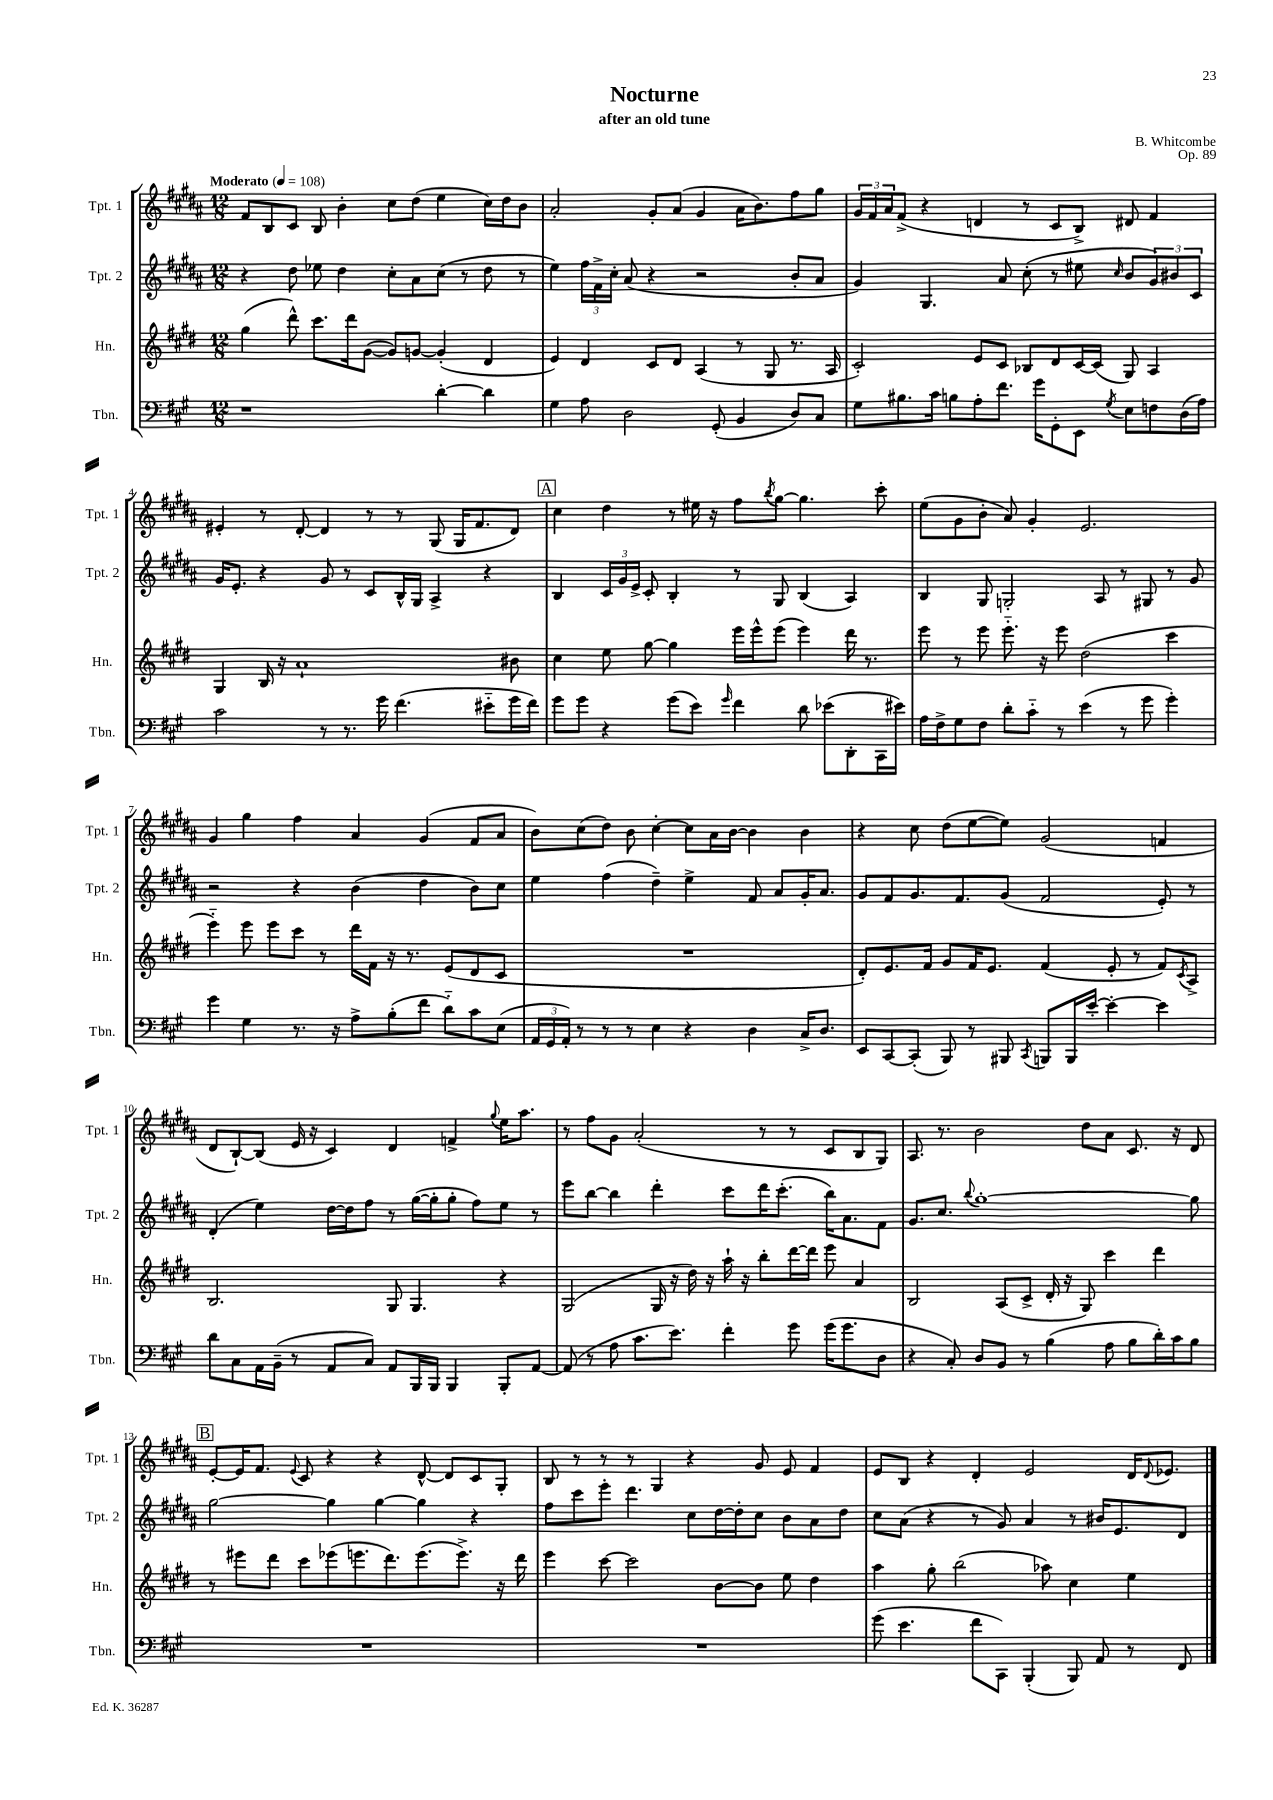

**kern	**kern	**kern	**kern
*part4	*part3	*part2	*part1
*staff4	*staff3	*staff2	*staff1
*I"Tbn.	*I"Hn.	*I"Tpt. 2	*I"Tpt. 1
*I'Tbn.	*I'Hn.	*I'Tpt. 2	*I'Tpt. 1
*clefF4	*clefG2	*clefG2	*clefG2
*k[f#c#g#]	*k[f#c#g#d#]	*k[f#c#g#d#a#]	*k[f#c#g#d#a#]
*M12/8	*M12/8	*M12/8	*M12/8
*MM108	*MM108	*MM108	*MM108
=1	=1	=1	=1
!	!	!	!LO:TX:a:B:t=Moderato
1r	(4gg#\	4r	8f#/L
.	.	.	8B/
.	8ddd#^^\)	8dd#\	8c#/J
.	8.ccc#\L	8ee-X\	8B/
.	.	4dd#\	4b'\
.	16ddd#\k	.	.
.	([8g#\J	.	.
.	8g#/L])	8cc#'\L	8cc#\L
.	[8gn/J	8a#\	(8dd#\J
[4d'\	(4g'/]	(8cc#\J	4ee\
.	.	8r	.
4d\]	4d#/	8dd#\	16cc#\LL)
.	.	.	16dd#\J
.	.	8r	8b\J
=2	=2	=2	=2
4G#\	4e/)	4ee\)	2a#'/
8A\	4d#/	24ff#\LL	.
.	.	24f#^\	.
.	.	24cc#'\JJ	.
2D\	.	(8a#/	.
.	8c#/L	4r	8g#'/L
.	8d#/J	.	(8a#/J
.	(4A/	2r	4g#/
(8GG#'/	.	.	.
4BB/	8r	.	16a#\KL
.	.	.	8.b\)
.	8G#/	.	.
8D/L)	8.r	8b'/L	8ff#\
8C#/J	.	8a#/J	8gg#\J
.	16A/	.	.
=3	=3	=3	=3
8G#\L	2c#'/)	4g#/)	24g#/LL
.	.	.	24f#/
.	.	.	24a#/J
8.B#X\	.	.	(8f#^/J
.	.	4.G#/	4r
16c#\Jk	.	.	.
8Bn\L	.	.	.
8A'\	8e/L	.	4dn/
8.f#\J	8c#/J	8a#/	.
.	8B-X/L	(8cc#'\	8r
16g#\KL	.	.	.
8GG#'\	8d#/	8r	8c#/L
8EE\J	[16c#/L	8ee#X\	8B^/J)
.	(16c#/JJ]	.	.
8qG#/	.	16qqcc#/	.
8E\L	8G#/)	8b/L	8d#X/
8Fn\	4A/	12g#/)	4f#/
.	.	12b#X/	.
(16D\L	.	.	.
.	.	12c#/J	.
16A\JJ)	.	.	.
!!LO:LB:g=z
=4	=4	=4	=4
2c#\	4G#/	16g#/KL	4e#X'/
.	.	8.e'/J	.
.	16B/	4r	8r
.	16r	.	.
.	1a`	.	[8d#'/
8r	.	8g#/	4d#/]
8.r	.	8r	.
.	.	8c#/L	8r
16g#\	.	.	.
(4.f#\	.	16B^^/L	8r
.	.	16G#/JJ	.
.	.	4A#^/	(8G#/
.	.	.	16G#/KL
.	.	.	8.f#/
8e#X\L	.	4r	.
16g#\L	8b#X\	.	8d#/J)
16f#\JJ)	.	.	.
!!LO:REH:place=s1:t=A
=5	=5	=5	=5
8g#\L	4cc#\	4B/	4cc#\
8g#\J	.	.	.
4r	8ee\	24c#/LL	4dd#\
.	.	24g#/	.
.	.	24e^/JJ	.
.	[8gg#\	8c#'/	.
(8g#\L	4gg#\]	4B'/	8r
8e\J)	.	.	16ee#X\
.	.	.	16r
16qqg#/	.	.	.
4f#\	16eee\LL	8r	8ff#\L
.	16eee^^\J	.	.
.	.	.	8qbb/
.	(8eee\J	8G#/	[8gg#\J
8d\	4eee\)	(4B/	4.gg#\]
(8e-X\L	.	.	.
8DD'\	16ddd#\	4A#/)	.
.	8.r	.	.
16CC#\L	.	.	8ccc#'\
16e#X\JJ)	.	.	.
=6	=6	=6	=6
16A\LL	8eee\	4B/	(8ee\L
16F#^\J	.	.	.
8G#\	8r	.	8g#\
8F#\J	8eee\	8G#/	8b'\J
8d'\L	8.eee\	2Gn'/	8a#/)
8c#\J	.	.	4g#'/
.	16r	.	.
8r	8eee\	.	.
(4e\	(2dd#\	.	2.e/
.	.	8A#/	.
8r	.	8r	.
8g#\	.	8G#X/	.
4g#'\)	4ccc#\	8r	.
.	.	8g#/	.
!!LO:LB:g=z
=7	=7	=7	=7
4g#\	4eee\)	2r	4g#/
4G#\	8eee\	.	4gg#\
.	8eee\L	.	.
8.r	8ccc#\J	4r	4ff#\
.	8r	.	.
16r	.	.	.
8A^\L	16ddd#\LL	(4b\	4a#/
.	16f#\JJ	.	.
(8B'\	16r	.	.
.	8.r	.	.
8f#\J	.	4dd#\	(4g#/
8d\L)	(8e/L	.	.
8c#\	8d#/	8b\L)	8f#/L
(8E\J	8c#/J	8cc#\J	8a#/J
=8	=8	=8	=8
24AA/LL	1.r	4ee\	8b\L)
24GG#/	.	.	.
24AA'/JJ)	.	.	.
8r	.	.	(8cc#\
8r	.	(4ff#\	8dd#\J)
8r	.	.	8b\
4E\	.	4dd#~\)	[4cc#'\
4r	.	4ee^\	8cc#\L]
.	.	.	16a#\L
.	.	.	[16b\JJ
4D\	.	8f#/	4b\]
.	.	8a#/L	.
16C#^/KL	.	16g#'/K	4b\
8.D/J	.	8.a#/J	.
=9	=9	=9	=9
8EE/L	8d#'/L)	8g#/L	4r
[8CC#/	8.e/	8f#/	.
(8CC#'/J]	.	8.g#/	8cc#\
.	16f#/Jk	.	.
8BBB/)	8g#/L	.	(8dd#\L
.	.	8.f#/	.
8r	16f#/K	.	[8ee\
.	8.e/J	.	.
8BBB#X/	.	(8g#/J	8ee\J])
8qCC#/	.	.	.
8BBBn/L	(4f#/	2f#/	(2g#/
16BBB/L	.	.	.
[16e'/JJ	.	.	.
4e'\_	8e'/	.	.
.	8r	.	.
4e\]	8f#/L)	8e'/)	4fn/
.	8qc#/	.	.
.	8A^/J	8r	.
!!LO:LB:g=z
=10	=10	=10	=10
8d\L	2.B/	(4d#'/	8d#/L
8C#\	.	.	[8B`/)
16AA\L	.	4ee\)	(8B/J]
(16BB~\JJ	.	.	.
8r	.	.	16e/
.	.	.	16r
8AA/L	.	[16dd#\LL	4c#/)
.	.	16dd#\J]	.
8C#/J)	.	8ff#\J	.
8AA/L	8G#/	8r	4d#/
16BBB/L	4.G#/	([16gg#\LL	.
16BBB/JJ	.	16gg#'\J]	.
4BBB/	.	8gg#'\J	4fn^/
.	.	8ff#\L)	.
.	.	.	8qqgg#/
8BBB'/L	4r	8ee\J	16ee\KL
.	.	.	8.aa#\J
[8AA/J	.	8r	.
=11	=11	=11	=11
(8AA/]	(2G#/	8eee\L	8r
8r	.	[8bb\J	8ff#\L
8A\	.	4bb\]	8g#\J
8.c#\L	.	.	(2a#'/
.	16G#/	4ddd#'\	.
8.e\J)	16r	.	.
.	16dd#\)	.	.
.	16r	.	.
4f#'\	16aa`\	8ccc#\L	.
.	16r	.	.
.	8bb'\L	16ddd#\K	8r
.	.	(8.ccc#'\J	.
8g#\	[16ddd#\L	.	8r
.	16ddd#\JJ]	.	.
(16g#\KL	8eee\	16bb\KL)	8c#/L
8.g#\	.	8.a#\	.
.	4a/	.	8B/
8D\J	.	8f#\J	8G#/J)
=12	=12	=12	=12
4r	2B/	8.g#/L	8.A#/
.	.	8.cc#/J	8.r
8C#'/)	.	.	.
.	.	8qqbb/	.
8D/L	.	[1gg#'	2b\
8BB/J	(8A/L	.	.
8r	8c#^/J	.	.
(4B\	16d#'/	.	.
.	16r	.	.
.	8G#/)	.	8dd#\L
8A\	4ccc#\	.	8a#\J
8B\L	.	.	8.c#/
16d'\L)	4ddd#\	.	.
16c#\J	.	.	16r
8B\J	.	8gg#\]	8d#/
!!LO:LB:g=z
!!LO:REH:place=s1:t=B
=13	=13	=13	=13
1.r	8r	[2gg#\	[8e'/L
.	8eee#X\L	.	16e/K]
.	.	.	8.f#/J
.	8ddd#\J	.	.
.	.	.	8qqe/
.	8ccc#\L	.	8c#/
.	(8eee-X\	4gg#\]	4r
.	8.eeen\	.	.
.	.	[4gg#\	4r
.	8.ddd#\)	.	.
.	(8.eee\	4gg#\]	[8d#^^/
.	.	.	8d#/L]
.	8.eee^\J)	.	.
.	.	4r	8c#/
.	16r	.	8G#'/J
.	16ddd#\	.	.
=14	=14	=14	=14
1.r	4eee\	8ff#\L	8B/
.	.	8ccc#\	8r
.	[8ccc#\	8eee'\J	8r
.	2ccc#\]	4.ddd#\	8r
.	.	.	4G#/
.	.	8cc#\L	4r
.	[8b\L	[16dd#\L	.
.	.	16dd#'\J]	.
.	8b\J]	8cc#\J	8g#/
.	8ee\	8b\L	8e/
.	4dd#\	8a#\	4f#/
.	.	8dd#\J	.
=15	=15	=15	=15
(8g#\	4aa\	8cc#\L	8e/L
4.e\	.	(8a#\J	8B/J
.	8gg#'\	4r	4r
.	(2bb\	.	.
8f#\L	.	8r	4d#'/
8CC#\J)	.	8g#/)	.
(4BBB'/	.	4a#/	2e/
.	8aa-X\)	.	.
8BBB/)	4cc#\	8r	.
8AA/	.	16b#X/KL	.
.	.	8.e/	.
8r	4ee\	.	16d#/KL
.	.	.	8qqd#/
.	.	.	8.e-X/J
8FF#/	.	8d#/J	.
==	==	==	==
*-	*-	*-	*-
